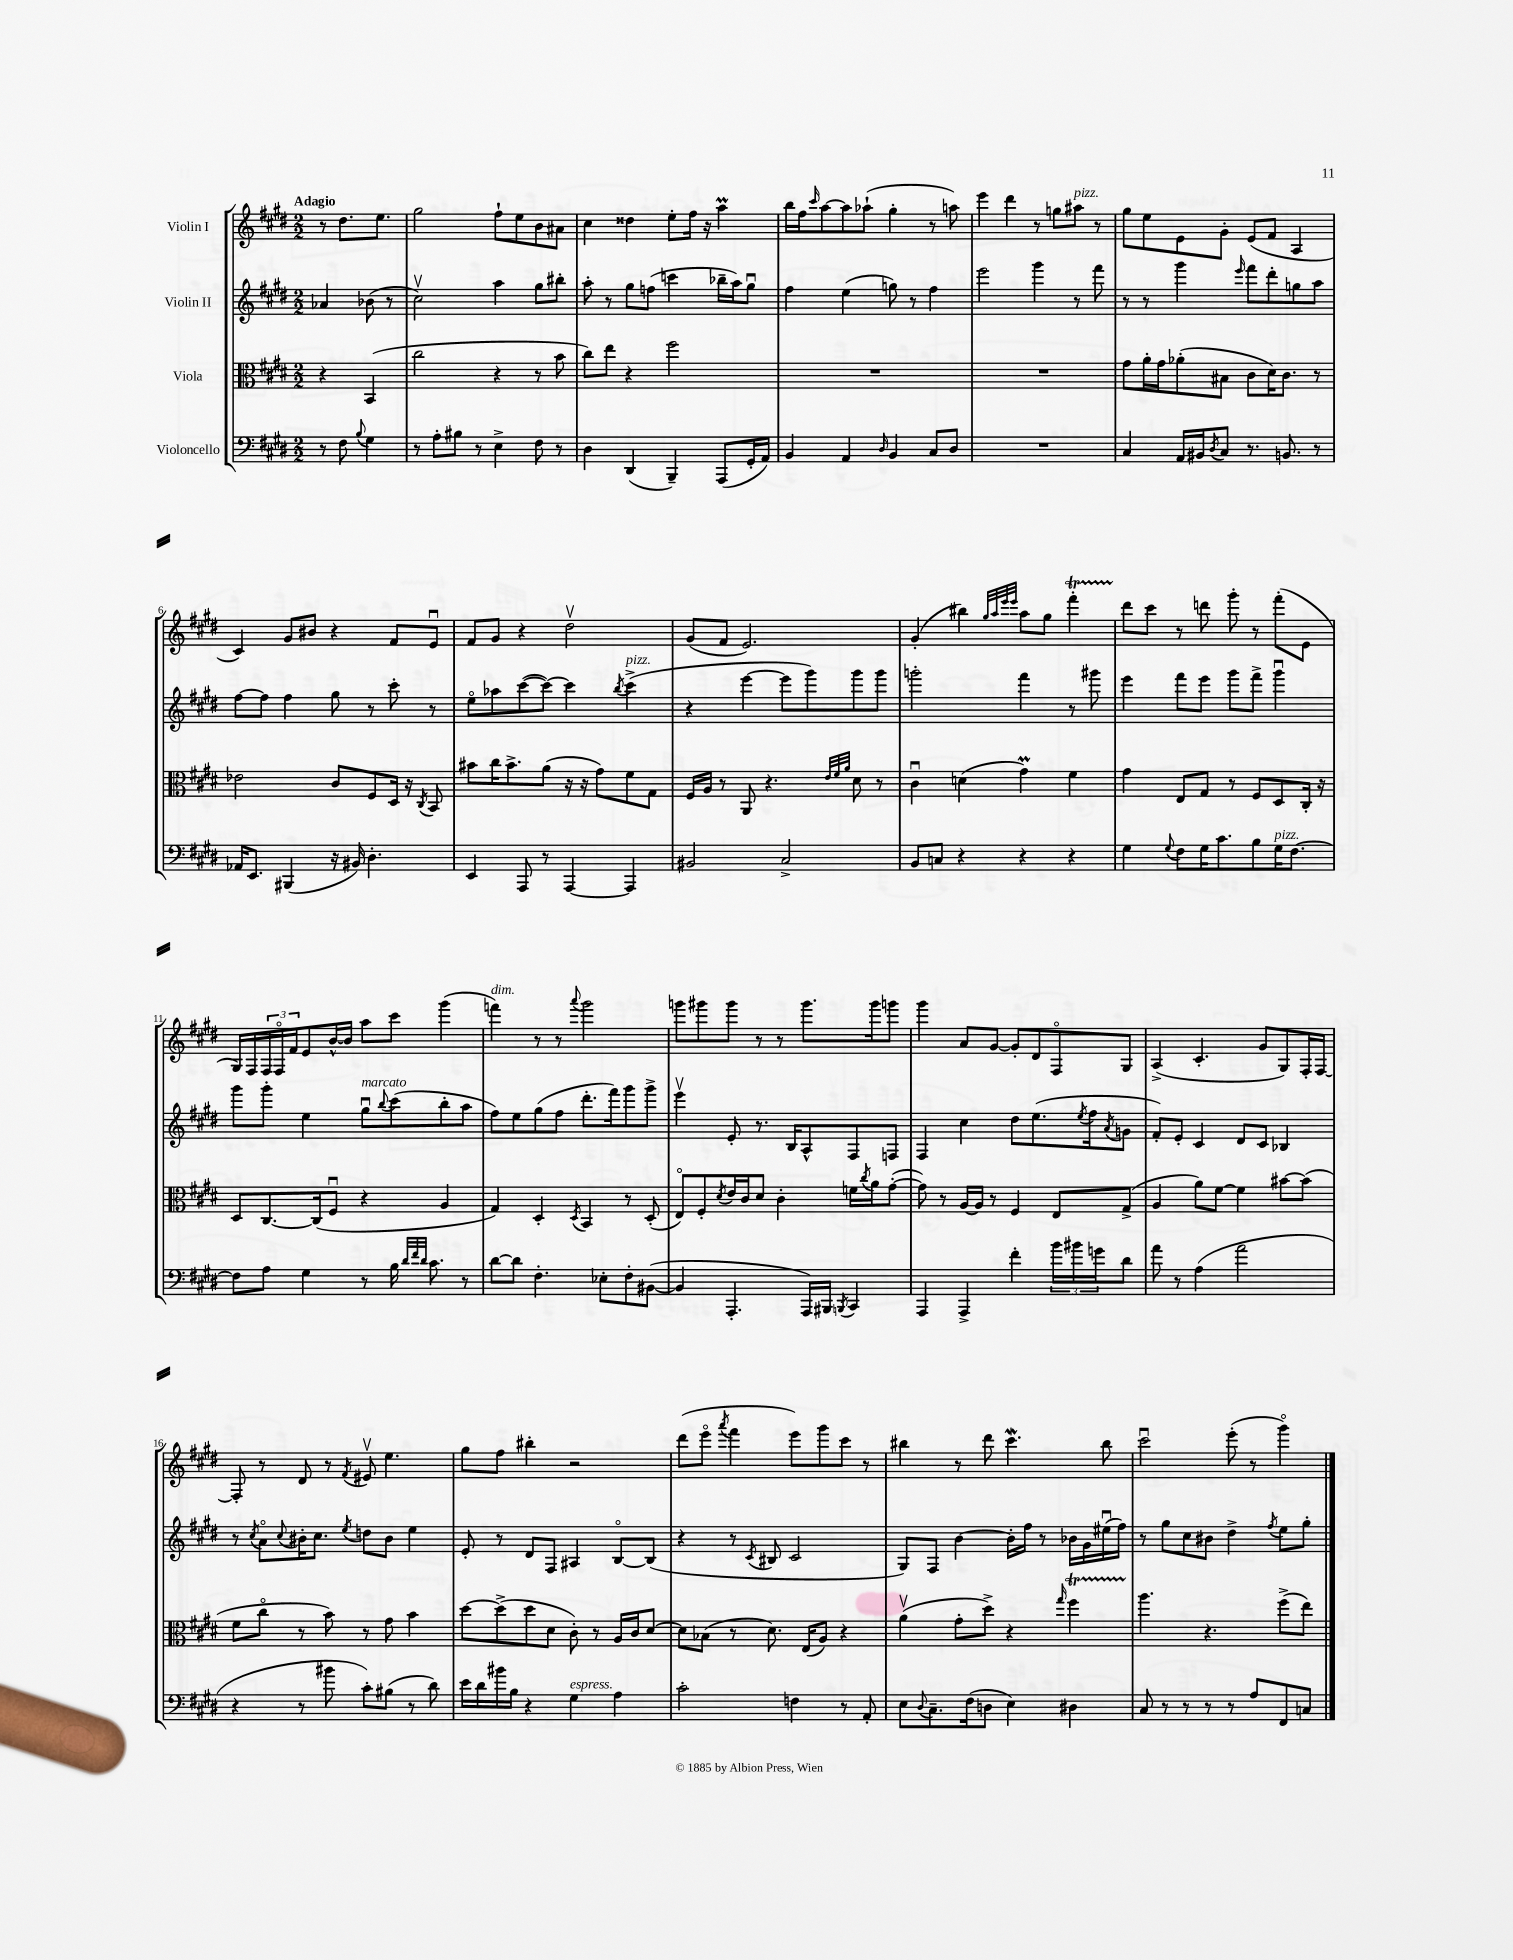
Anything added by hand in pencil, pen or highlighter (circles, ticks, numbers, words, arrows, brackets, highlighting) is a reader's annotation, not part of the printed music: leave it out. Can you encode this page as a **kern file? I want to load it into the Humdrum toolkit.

**kern	**kern	**kern	**kern
*staff4	*staff3	*staff2	*staff1
*clefF4	*clefC3	*clefG2	*clefG2
*k[f#c#g#d#]	*k[f#c#g#d#]	*k[f#c#g#d#]	*k[f#c#g#d#]
*M2/2	*M2/2	*M2/2	*M2/2
8r	4r	4a-	8r
8F#	.	.	8.dd#
8qqB	.	.	.
4G#	(4BB	(8b-	.
.	.	.	8.ee
.	.	8r	.
=	=	=	=
8r	2cc#	2cc#v)	2gg#
8A'	.	.	.
8B#	.	.	.
8r	.	.	.
4E^	4r	4aa	8ff#`
.	.	.	8ee
8F#	8r	8gg#	8b
8r	8b	8bb#'	8a#
=	=	=	=
4D#	8cc#)	8aa'	4cc#
.	8ee	8r	.
(4DD#	4r	8gg#	4dd##
.	.	(8ff	.
4BBB~)	2ff#	4ccc	8ee'
.	.	.	16ff#
.	.	.	16r
(8AAA	.	16bb-~	4aa
.	.	16aa)	.
16GG#'	.	8gg#u	.
16AA)	.	.	.
=	=	=	=
4BB	1r	4ff#	16bb
.	.	.	16ff#
.	.	.	16qqccc#
.	.	.	[8aa
4AA	.	(4ee	8aa]
.	.	.	(8aa-`
16qqD#	.	.	.
4BB	.	8gg)	4gg#'
.	.	8r	.
8C#	.	4ff#	8r
8D#	.	.	8aa)
=	=	=	=
1r	1r	2eee	4eee
.	.	.	4ddd#
.	.	4ggg#	8r
.	.	.	8gg
.	.	8r	8aa#
.	.	8fff#	8r
=	=	=	=
4C#	8g#	8r	8gg#
.	16a'	8r	8ee
.	16g#	.	.
16AA	(8a-'	4ggg#	8e
16BB#	.	.	.
8qD#	.	.	.
8C#	8B#	.	8g#'
.	.	16qqeee	.
8.r	8c#	8fff#	(8e
.	16d#)	8ddd#'	8f#
8.BB	8.c#	.	.
.	.	8gg	4A
8r	8r	8aa	.
=	=	=	=
16AA-	2e-	[8ff#	4c#)
8.EE	.	.	.
.	.	8ff#]	.
(4BBB#	.	4ff#	8g#
.	.	.	8b#
16r	8c#	8gg#	4r
16BB#)	.	.	.
4.D#'	8F#	8r	.
.	16D#	8ccc#'	8f#
.	16r	.	.
.	8qC#	.	.
.	8BB	8r	8eu
=	=	=	=
4EE	8b#	8eeo	8f#
.	16cc#	8aa-	8g#
.	8.b#^	.	.
8AAA	.	([8ccc#	4r
8r	(8a	8ccc#_)	.
[4AAA	16r	4ccc#]	2dd#v
.	16r	.	.
.	8g#)	.	.
.	.	8qbb	.
4AAA]	8f#	(4ccc#^	.
.	8G#	.	.
=	=	=	=
2BB#	16F#	4r	(8g#
.	16A	.	.
.	8r	.	8f#
.	8AA	[4eee	2.e)
.	4.r	.	.
2C#^	.	8eee]	.
.	.	8ggg#)	.
.	32qqe	.	.
.	32qqf#	.	.
.	32qqa	.	.
.	8d#	8ggg#	.
.	8r	8ggg#	.
=	=	=	=
8BB	4c#u	2ggg'	(4g#'
8C	.	.	.
4r	(4d	.	4bb#)
.	.	.	32qqgg#
.	.	.	32qqaa
.	.	.	32qqeee
.	.	.	32qqeee
4r	4g#)	4fff#	8aa
.	.	.	8gg#
4r	4f#	8r	4fff#'
.	.	8ggg#	.
=	=	=	=
4G#	4g#	4eee	8ddd#
.	.	.	8ccc#
8qqG#	.	.	.
8F#	8E	8fff#	8r
16G#	8G#	8eee	8ddd
8.c#	.	.	.
.	8r	8ggg#	8ggg#'
8B	8F#	8fff#^	8r
16G#	8D#	4ggg#u	(8fff#'
[8.F#	.	.	.
.	16C#'	.	8e
.	16r	.	.
=	=	=	=
8F#]	8D#	8ggg#	16G#)
.	.	.	16F#
8A	[8.C#	8ggg#'	24F#
.	.	.	24F#o
.	.	.	24f#
4G#	.	4ee	8e
.	(16C#]	.	.
.	8F#u	.	[16b^^
.	.	.	16b]
8r	4r	8gg#u	8aa
.	.	8qqbb	.
16B	.	(8ccc#	8ccc#
32qqd#	.	.	.
32qqf#	.	.	.
32qqd#	.	.	.
8.c#	.	.	.
.	4A	8bb'	(4ggg#
8r	.	8aa	.
=	=	=	=
[8d#	4G#)	8ff#)	4fff)
8d#]	.	8ee	.
4.F#'	4D#'	(8gg#	8r
.	.	8ff#	8r
.	8qD#	.	8qqaaa
.	4BB	8.ddd#'	2ggg#
8E-'	.	.	.
.	.	16fff#)	.
8F#'	8r	8ggg#	.
([8BB#	(8D#'	8ggg#^	.
=	=	=	=
4BB#]	8Eo)	4eeev	8ggg
.	8F#'	.	8ggg#
.	8qd#	.	.
4.AAA'	16e	8e'	8ggg#
.	16c#	.	.
.	8d#	8.r	8r
.	4c#'	.	8r
.	.	16B	.
16AAA)	.	8A^^	8.ggg#
16BBB#	.	.	.
8qBBB	.	.	.
4CC#	16f	8F#	.
.	8qcc#	.	.
.	16a	.	16ggg#
.	([8g#'	8F	8ggg
=	=	=	=
4AAA	8g#])	4F#	4ggg#
.	8r	.	.
4AAA^	[16A	4cc#	8a
.	16A]	.	.
.	8r	.	[8g#
4f#'	4F#	8dd#	8g#']
.	.	(8.ee	8d#
24b	8E	.	8F#o
24b#	.	.	.
.	.	8qee	.
.	.	16ff#	.
24g	.	.	.
.	.	8qa	.
8d#	(8G#^	8g	8G#
=	=	=	=
8a	4A	8f#')	(4A^
8r	.	8e'	.
(4A	8a)	4c#	4.c#'
.	[8f#	.	.
2a	4f#]	8d#	.
.	.	8c#	8g#
.	[8b#	4B-	8G#)
.	(8b#]	.	16F#'
.	.	.	[16F#
=	=	=	=
4r	8f#	8r	8F#']
.	.	8qcc#	.
.	8cc#o	8ao	8r
.	.	8qqcc#	.
8r	8r	16b#'	8d#
.	.	8.cc#	.
8b#	8b)	.	8r
.	.	8qee	8qf#
8c#')	8r	8dd	8e#v
(8B#	8g#	8b#	4.ee
8r	4b	4ee	.
8d#)	.	.	.
=	=	=	=
16e	[8dd#	8e'	8gg#
16d#	.	.	.
16b#	(8dd#^]	8r	8ff#
16B	.	.	.
4r	8dd#	8d#	4bb#'
.	8d#	8F#	.
4G#	8c#')	4A#	2r
.	8r	.	.
4A	16A	[8Bo	.
.	16c#	.	.
.	[8d#	(8B]	.
=	=	=	=
2c#'	8d#]	4r	(8ddd#
.	(8B-	.	8eeeo
.	.	.	8qaaa
.	8r	8r	4fff#
.	.	8qc#	.
.	8.d#)	8B#	.
4F	.	2c#	8eee)
.	(16E	.	.
.	8A)	.	8ggg#
8r	4r	.	8ccc#
8AA'	.	.	8r
=	=	=	=
8E	(4av	8G#)	4bb#
8qqD#	.	.	.
8.C#~	.	8F#	.
.	8g#'	[4b	8r
(16F#	.	.	.
8D	8dd#^)	.	8ddd#
4E)	4r	16b']	4.ccc#
.	.	16ff#	.
.	.	8r	.
.	16qqgg#	.	.
4D#	4ff#	16b-	.
.	.	16g#	.
.	.	(16ee#u	8bb#
.	.	16ff#)	.
=	=	=	=
8C#	4.aa	8r	2ccc#u
8r	.	8gg#	.
8r	.	8cc#	.
8r	4.r	8b#	.
8r	.	4dd#^	(8eee'
8A	.	.	8r
.	.	8qff#	.
8FF#	(8ff#^	8ee	4ggg#o)
8C	8ee)	8gg#'	.
==	==	==	==
*-	*-	*-	*-
